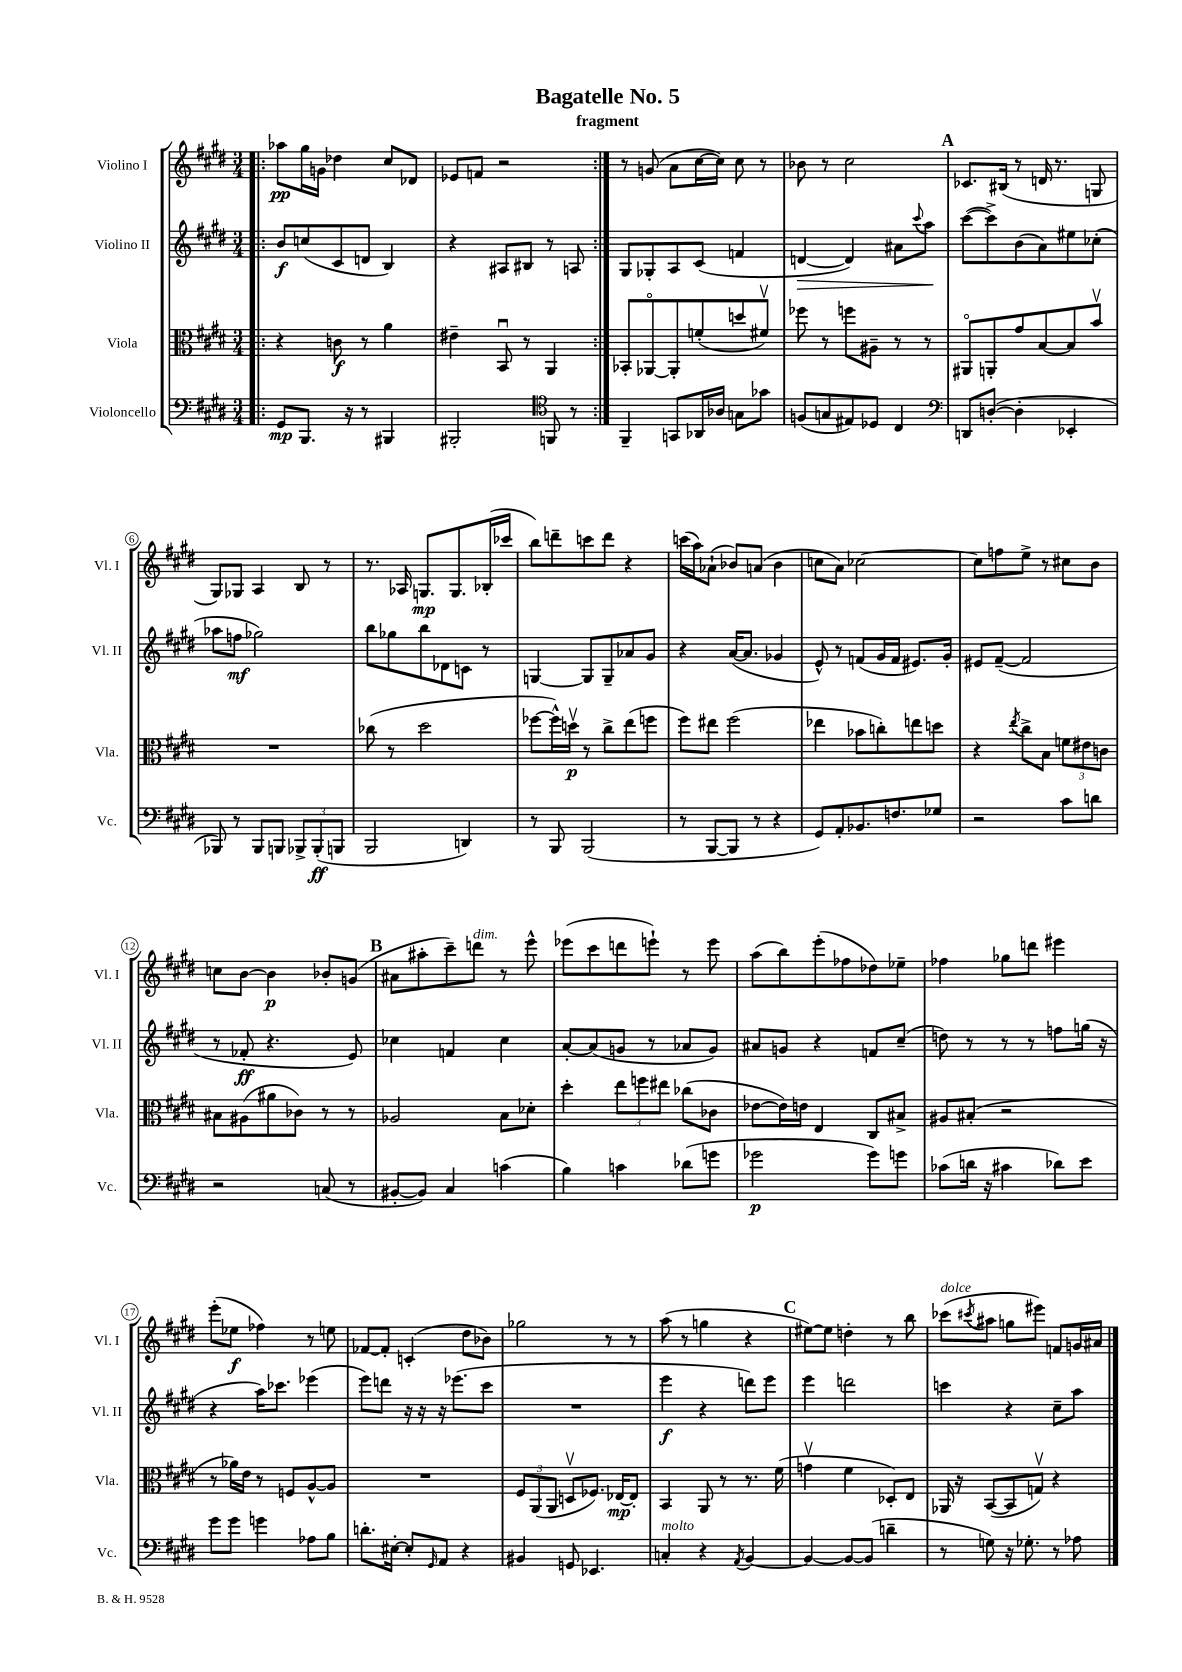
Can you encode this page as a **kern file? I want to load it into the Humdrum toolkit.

**kern	**dynam	**kern	**dynam	**kern	**dynam	**kern	**dynam
*part4	*part4	*part3	*part3	*part2	*part2	*part1	*part1
*staff4	*staff4	*staff3	*staff3	*staff2	*staff2	*staff1	*staff1
*I"Violoncello	*	*I"Viola	*	*I"Violino II	*	*I"Violino I	*
*I'Vc.	*	*I'Vla.	*	*I'Vl. II	*	*I'Vl. I	*
*clefF4	*	*clefC3	*	*clefG2	*	*clefG2	*
*k[f#c#g#d#]	*	*k[f#c#g#d#]	*	*k[f#c#g#d#]	*	*k[f#c#g#d#]	*
*M3/4	*	*M3/4	*	*M3/4	*	*M3/4	*
=1!|:	=1!|:	=1!|:	=1!|:	=1!|:	=1!|:	=1!|:	=1!|:
8GG#/L	mp	4r	.	8b/L	f	8aa-X\L	pp
8.BBB/J	.	.	.	(8ccn/	.	16gg#\L	.
.	.	.	.	.	.	16gn\JJ	.
.	.	8cn\	f	8c#/	.	4dd-X\	.
16r	.	.	.	.	.	.	.
8r	.	8r	.	8dn/J	.	.	.
4BBB#X/	.	4a\	.	4B/)	.	8cc#/L	.
.	.	.	.	.	.	8d-X/J	.
=2	=2	=2	=2	=2	=2	=2	=2
2BBB#X'/	.	4e#X~\	.	4r	.	8e-X/L	.
.	.	.	.	.	.	8fn/J	.
.	.	8BBu/	.	8A#X/L	.	2r	.
.	.	8r	.	8B#X/J	.	.	.
*clefC4	*	*	*	*	*	*	*
8FFn/	.	4AA/	.	8r	.	.	.
8r	.	.	.	8An/	.	.	.
=3:|!	=3:|!	=3:|!	=3:|!	=3:|!	=3:|!	=3:|!	=3:|!
4FF#~/	.	8BB-X'/L	.	8G#/L	.	8r	.
.	.	[8AA-X/	.	8G-X'/	.	(8gn/	.
8GGn/L	.	8AA-'/]	.	8A/	.	8a\L	.
16AA-X/L	.	(8fn'/	.	(8c#/J	.	[16cc#\L	.
16A-X/JJ	.	.	.	.	.	16cc#\JJ])	.
8Gn\L	.	8ddn/	.	4fn/	.	8cc#\	.
8g-X\J	.	8f#Xv/J)	.	.	.	8r	.
=4	=4	=4	=4	=4	=4	=4	=4
!	!	!	!	!	!LO:HP:b	!	!
(8Fn/L	.	8ff-X\	.	[4dn/	>	8b-X\	.
8Gn/	.	8r	.	.	.	8r	.
8E#X/)	.	8ffn\L	.	4d/])	.	2cc#\	.
8D-X/J	.	8A#X~\J	.	.	.	.	.
4C#/	.	8r	.	8a#X\L	.	.	.
.	.	.	.	8qqccc#/	.	.	.
.	.	8r	.	8aa\J	.	.	.
.	.	.	.	.	]	.	.
!!LO:REH:place=s1:t=A
=5	=5	=5	=5	=5	=5	=5	=5
*clefF4	*	*	*	*	*	*	*
8DDn/L	.	8AA#X/L	.	([8ccc#\L	.	8.c-X/L	.
([8Dn'/J	.	8AAn'/	.	8ccc#^\])	.	.	.
.	.	.	.	.	.	(16B#X/Jk	.
4D'\]	.	8g#/	.	(8b\	.	8r	.
.	.	[8B/	.	8a\)	.	16dn/	.
.	.	.	.	.	.	8.r	.
4EE-X'/	.	8B/]	.	8ee#X\	.	.	.
.	.	8bv/J	.	(8cc-X'\J	.	8Gn/	.
!!LO:LB:g=z
=6	=6	=6	=6	=6	=6	=6	=6
8BBB-X/)	.	2.r	.	8aa-X\L	.	8G#/L)	.
8r	.	.	.	8ffn\J	mf	8G-X/J	.
8BBB-/L	.	.	.	2gg-X\)	.	4A/	.
8BBBn/J	.	.	.	.	.	.	.
12BBB-X^/L	.	.	.	.	.	8B/	.
(12BBB-'/	ff	.	.	.	.	.	.
.	.	.	.	.	.	8r	.
12BBBn/J	.	.	.	.	.	.	.
=7	=7	=7	=7	=7	=7	=7	=7
2BBB/	.	(8cc-X\	.	8bb\L	.	8.r	.
.	.	8r	.	8gg-X\	.	.	.
.	.	.	.	.	.	16A-X/	.
.	.	2dd#\	.	8bb\	.	8.Gn/L	mp
.	.	.	.	8d-X\	.	.	.
.	.	.	.	.	.	8.G/	.
4DDn/)	.	.	.	8cn\J	.	.	.
.	.	.	.	8r	.	(16B-X'/L	.
.	.	.	.	.	.	16ccc-X/JJ	.
=8	=8	=8	=8	=8	=8	=8	=8
8r	.	[8ff-X\L	.	[4Gn/	.	8bb\L)	.
8BBB/	.	16ff-^^\L])	.	.	.	8dddn~\	.
.	.	16ddnv\JJ	p	.	.	.	.
(2BBB/	.	8r	.	8G/L]	.	8cccn\	.
.	.	8cc#^\L	.	8G~/	.	8ddd\J	.
.	.	(8ee\	.	8a-X/	.	4r	.
.	.	8ffn\J	.	8g#/J	.	.	.
=9	=9	=9	=9	=9	=9	=9	=9
8r	.	8ff#\L)	.	4r	.	(16cccn\LL	.
.	.	.	.	.	.	16aa\J)	.
[8BBB/L	.	8ee#X\J	.	.	.	(8a-X`\J	.
8BBB/J]	.	(2ff#\	.	([16a/KL	.	8b-X/L)	.
.	.	.	.	8.a/J]	.	.	.
8r	.	.	.	.	.	(8an/J	.
4r	.	.	.	4g-X/	.	4b-\	.
=10	=10	=10	=10	=10	=10	=10	=10
8GG#/L)	.	4ee-X\	.	8e^^/)	.	8ccn\L	.
8AA'/	.	.	.	8r	.	8a\J)	.
8.BB-X/	.	8b-X\L	.	(8fn/L	.	[2cc-X\	.
.	.	8ccn'\)	.	16g#/L	.	.	.
8.Fn/	.	.	.	16f/JJ	.	.	.
.	.	8een\	.	8.e#X/L)	.	.	.
8G-X/J	.	8ddn\J	.	.	.	.	.
.	.	.	.	16g#'/Jk	.	.	.
=11	=11	=11	=11	=11	=11	=11	=11
2r	.	4r	.	8e#X/L	.	8cc-\L]	.
.	.	.	.	([8f#~/J	.	8ffn\	.
.	.	8qee/	.	.	.	.	.
.	.	8cc#^\L	.	2f#/]	.	8ee^\J	.
.	.	8B\J	.	.	.	8r	.
8c#\L	.	12fn\L	.	.	.	8cc#X\L	.
.	.	12e#X\	.	.	.	.	.
8dn\J	.	.	.	.	.	8b\J	.
.	.	12cn\J	.	.	.	.	.
!!LO:LB:g=z
=12	=12	=12	=12	=12	=12	=12	=12
2r	.	8B#X\L	.	8r	.	8ccn\L	.
.	.	(8A#X\	.	8f-X'/	ff	[8b\J	.
.	.	8a#X\	.	4.r	.	4b\]	p
.	.	8c-X\J)	.	.	.	.	.
(8Cn/	.	8r	.	.	.	8b-X'/L	.
8r	.	8r	.	8e/)	.	(8gn/J	.
!!LO:REH:place=s1:t=B
=13	=13	=13	=13	=13	=13	=13	=13
[8BB#X'/L	.	2A-X/	.	4cc-X\	.	8a#X\L	.
8BB#/J])	.	.	.	.	.	8aa#X'\	.
4C#/	.	.	.	4fn/	.	8ccc#~\)	.
!	!	!	!	!	!	!LO:TX:a:i:t=dim.	!
.	.	.	.	.	.	8dddn\J	.
(4cn\	.	8B\L	.	4cc-\	.	8r	.
.	.	8d-X'\J	.	.	.	8eee^^\	.
=14	=14	=14	=14	=14	=14	=14	=14
4B\)	.	4dd#'\	.	[8a'/L	.	(8eee-X\L	.
.	.	.	.	(8a/]	.	8ccc#\	.
4cn\	.	12ee\L	.	8gn/J	.	8dddn\	.
.	.	12ffn\	.	.	.	.	.
.	.	.	.	8r	.	8eeen`\J)	.
.	.	12ee#X\J	.	.	.	.	.
(8d-X\L	.	(8cc-X\L	.	8a-X/L	.	8r	.
8gn\J	.	8c-X\J	.	8g/J)	.	8eee\	.
=15	=15	=15	=15	=15	=15	=15	=15
2g-X\	p	[8e-X\L	.	8a#X/L	.	(8aa\L	.
.	.	16e-\L])	.	8gn/J	.	8bb\)	.
.	.	16en\JJ	.	.	.	.	.
.	.	4E/	.	4r	.	(8eee'\	.
.	.	.	.	.	.	8ff-X\	.
8g-\L)	.	8C#/L	.	8fn/L	.	8dd-X\)	.
8gn\J	.	8B#X^/J	.	(8cc#~/J	.	8ee-X~\J	.
=16	=16	=16	=16	=16	=16	=16	=16
(8c-X\L	.	8A#X/L	.	8ddn\)	.	4ff-X\	.
16dn\Jk	.	(8B#X'/J	.	8r	.	.	.
16r	.	.	.	.	.	.	.
4c#X\	.	2r	.	8r	.	8gg-X\L	.
.	.	.	.	8r	.	8dddn\J	.
8d-X\L)	.	.	.	8ffn\L	.	4eee#X\	.
8e\J	.	.	.	(16ggn\Jk	.	.	.
.	.	.	.	16r	.	.	.
!!LO:LB:g=z
=17	=17	=17	=17	=17	=17	=17	=17
8g#\L	.	8r	.	4r	.	(8eee'\L	.
8g#\J	.	16a-X\LL)	.	.	.	8ee-X\J	f
.	.	16e\JJ	.	.	.	.	.
4gn\	.	8r	.	16aa\KL)	.	4ff-X\)	.
.	.	.	.	8.ccc-X\J	.	.	.
.	.	8Fn/L	.	.	.	.	.
8A-X\L	.	[8A^^/	.	(4eee-X\	.	8r	.
8B\J	.	8A/J]	.	.	.	8een\	.
=18	=18	=18	=18	=18	=18	=18	=18
8.dn'\L	.	2.r	.	8eee\L)	.	[8f-X/L	.
.	.	.	.	8dddn\J	.	8f-'/J]	.
[16E#X'\Jk	.	.	.	.	.	.	.
8E#'/L]	.	.	.	16r	.	(4cn'/	.
.	.	.	.	16r	.	.	.
16qqGG#/	.	.	.	.	.	.	.
8AA/J	.	.	.	16r	.	.	.
.	.	.	.	(8.eee-X\L	.	.	.
4r	.	.	.	.	.	8dd#\L	.
.	.	.	.	8ccc#\J	.	8b-X\J)	.
=19	=19	=19	=19	=19	=19	=19	=19
4BB#X/	.	12F#/L	.	2.r	.	2gg-X\	.
.	.	(12AA/	.	.	.	.	.
.	.	12AA/J	.	.	.	.	.
8GGn/	.	8Dnv/L	.	.	.	.	.
4.EE-X/	.	8.F-X/J)	.	.	.	.	.
.	.	.	.	.	.	8r	.
.	.	[16E-X/KL	mp	.	.	.	.
.	.	8E-'/J]	.	.	.	8r	.
=20	=20	=20	=20	=20	=20	=20	=20
!LO:TX:a:i:t=molto	!	!	!	!	!	!	!
4Cn'/	.	4BB/	.	4eee\	f	(8aa\	.
.	.	.	.	.	.	8r	.
4r	.	8AA/	.	4r	.	4ggn\	.
.	.	8r	.	.	.	.	.
8qAA/	.	.	.	.	.	.	.
[4BB/	.	8.r	.	8dddn\L)	.	4r	.
.	.	.	.	8eee\J	.	.	.
.	.	(16f#\	.	.	.	.	.
!!LO:REH:place=s1:t=C
=21	=21	=21	=21	=21	=21	=21	=21
4BB/_	.	4gnv\	.	4eee\	.	[8ee#X\L)	.
.	.	.	.	.	.	8ee#\J]	.
8BB/L_	.	4f#\	.	2dddn\	.	4ddn'\	.
(8BB/J]	.	.	.	.	.	.	.
4dn~\	.	8D-X'/L)	.	.	.	8r	.
.	.	8E/J	.	.	.	8bb\	.
=22	=22	=22	=22	=22	=22	=22	=22
!	!	!	!	!	!	!LO:TX:a:i:t=dolce	!
8r	.	16AA-X/	.	4cccn\	.	(8ccc-X\L	.
.	.	16r	.	.	.	.	.
.	.	.	.	.	.	8qccc#X/	.
8Gn\)	.	([8BB/L	.	.	.	8aa#X\J	.
16r	.	8BB/]	.	4r	.	8ggn\L	.
8.G-X'\	.	.	.	.	.	.	.
.	.	8Gnv/J)	.	.	.	8eee#X\J)	.
8r	.	4r	.	8cc#~\L	.	8fn/L	.
8A-X\	.	.	.	8aa\J	.	16gn/L	.
.	.	.	.	.	.	16a#X/JJ	.
==	==	==	==	==	==	==	==
*-	*-	*-	*-	*-	*-	*-	*-
